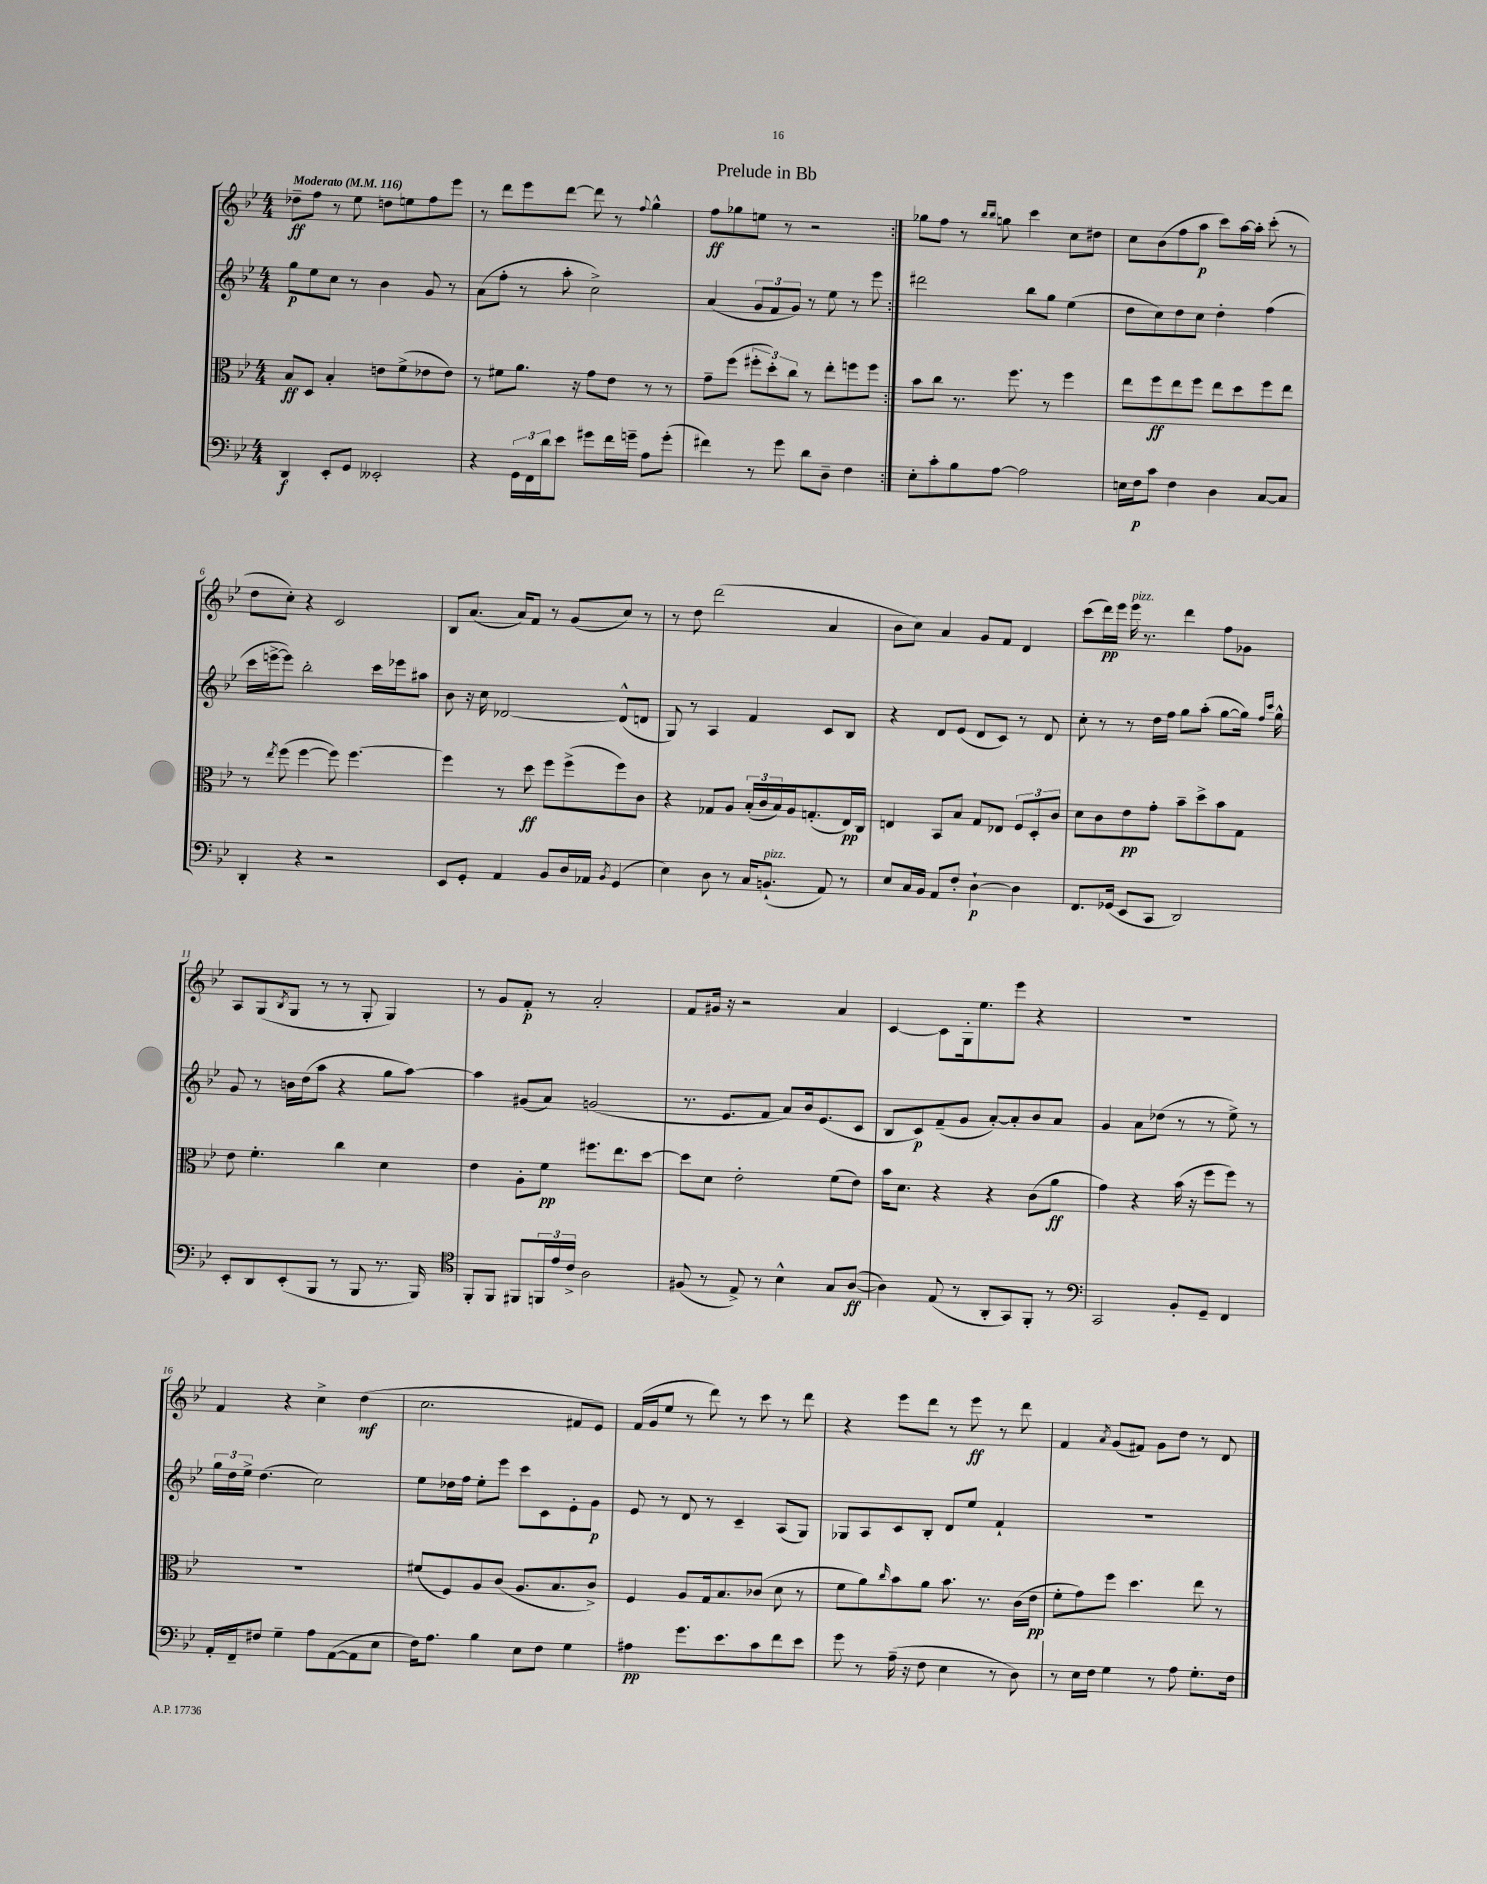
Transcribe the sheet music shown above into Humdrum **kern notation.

**kern	**kern	**kern	**kern
*staff4	*staff3	*staff2	*staff1
*clefF4	*clefC3	*clefG2	*clefG2
*k[b-e-]	*k[b-e-]	*k[b-e-]	*k[b-e-]
*M4/4	*M4/4	*M4/4	*M4/4
*MM116	*MM116	*MM116	*MM116
4DD/	8B-/L	8gg\L	8dd-~\L
.	8D/J	8ee-\	8ff\J
8EE-'/L	4B-'/	8cc\J	8r
8GG/J	.	8r	8ee-\
2EE--'/	8e\L	4b-\	8dd\L
.	(8f^\	.	8ee\
.	8e-\	8g/	8ff\
.	8e-\J)	8r	8eee-\J
=	=	=	=
4r	8r	(8a\L	8r
.	8f#\L	8ff'\J	8ddd\L
24GG\LL	8.a\J	8r	8eee-\
24FF\	.	.	.
24d\J	.	.	.
8e-\J	.	8aa'\	[8ddd\J
.	16r	.	.
8g#\L	8g\L	2cc^\)	8ddd\]
16f\L	8e-\J	.	8r
16g~\JJ	.	.	.
.	.	.	8qqff/
8A\L	8r	.	4gg^^\
(8g'\J	8r	.	.
=	=	=	=
4f#\)	8g~\L	(4a/	8ff\L
.	(8ff\J	.	8gg-\
8r	12ff#'\L	12g/L	8ee\J
.	12dd'\)	12f/	.
8g\	.	.	8r
.	12cc\J	12g/J)	.
8d\L	8r	8r	2r
8D~\J	8ee-'\L	8ee-\	.
4F\	8ff\	8r	.
.	8ff\J	8eee-\	.
=:|!	=:|!	=:|!	=:|!
8E-'\L	8b-\L	2ddd#\	8gg-\L
8c'\	8cc\J	.	8ff\J
8B-\	8.r	.	8r
.	.	.	16qqbb-/LL
.	.	.	16qqbb-/JJ
[8A\J	.	.	8gg\
.	8.ff\	.	.
2A\]	.	8bb-\L	4ccc\
.	8r	8gg\J	.
.	4ff\	(4ee-\	8cc\L
.	.	.	8dd#\J
=	=	=	=
16E\LL	8ee-\L	8dd\L	8cc\L
16F\J	.	.	.
8c\J	8ff\	8cc\)	(8b-\
4F\	8ee-\	8dd\	8ff\
.	8ff\J	8cc\J	8aa\J
4D\	8ee-\L	4dd'\	8ccc\L)
.	8dd\	.	[16aa\L
.	.	.	16aa'\]JJ
[8C/L	8ff\	(4ff\	(8ccc'\
8C/]J	8ee-\J	.	8r
=	=	=	=
4DD'/	8r	16ccc\LL	8dd\L
.	.	[16eee^\J	.
.	8qee-/	.	.
.	(8ff\	8eee\]J)	8cc'\J)
4r	[4ff\	2bb-'\	4r
2r	8ff\])	.	2c/
.	[4.ff\	.	.
.	.	16ccc\LL	.
.	.	16eee-\J	.
.	.	8aa#\J	.
=	=	=	=
8EE-/L	4ff\]	8b-\	8B-/L
8GG'/J	.	16r	(8.a/J
.	.	16cc\	.
4AA/	8r	[2d-/	.
.	.	.	16a/LK)
.	8dd\	.	8f/J
8BB-/L	8ff\L	.	8r
16D/L	(8ff^\	.	(8g/L
16AA-/JJ	.	.	.
8qBB-/	.	.	.
(4GG/	8ff\)	(8d-^^/]L	8cc/J)
.	8c\J	8d/J	8r
=	=	=	=
4E-\)	4r	8G/)	8r
.	.	8r	8dd\
8D\	8G-/L	4A/	(2ddd\
8r	8A/J	.	.
16C/LK	(24B-'/LL	4f/	.
.	24c/	.	.
(8.BB`/J	.	.	.
.	24B-/)	.	.
.	16A/J	.	.
.	(8.G'/	.	.
8AA/)	.	8c/L	4a/
8r	16E-/L)	8B-/J	.
.	16C/JJ	.	.
=	=	=	=
8E-/L	4E/	4r	8b-\L
16C/L	.	.	8cc\J)
16BB-/JJ	.	.	.
8AA/L	8BB-/L	8d/L	4a/
8F'/J	8B-/J	(8e-/J	.
[4D`\	8G/L	8d/L	8g/L
.	8E-/J	8c/J)	8f/J
4D\]	12F/L	8r	4d/
.	12D'/	.	.
.	.	8d/	.
.	12c/J	.	.
=	=	=	=
8.FF/L	8d\L	8cc'\	(8ccc\L
.	8c\	8r	16ddd\L)
(16GG-/Jk	.	.	16eee-\JJ
8EE-/L	8e-\	8r	16eee-\
.	.	.	8.r
8CC/J	8g'\J	16dd\LL	.
.	.	16ff\JJ	.
2DD/)	8b-~\L	8gg\L	4ddd\
.	8dd^\	(8aa'\J	.
.	8b-\	[8gg\L	8ff\L
.	8G\J	16gg\]Jk)	8g-\J
.	.	16qqff/LL	.
.	.	16qqccc/JJ	.
.	.	16gg^^\	.
=	=	=	=
8EE-'/L	8e-\	8g/	8A/L
8DD/	4.f'\	8r	(8G/
.	.	.	8qB-/
(8EE-'/	.	16b\LL	8G/J
.	.	(16dd\J	.
8BBB-/J	.	8aa\J	8r
8r	4cc\	4r	8r
8BBB-/	.	.	8G'/
8.r	4d\	8gg\L	4G/)
.	.	[8aa\J)	.
16BBB-/)	.	.	.
=	=	=	=
*clefC4	*	*	*
8FF'/L	4e-\	4aa\]	8r
8FF/J	.	.	8g/L
8FF#/L	8A'\L	(8g#/L	8f'/J
24FF/L	8f\J	8a/J)	8r
24e-/	.	.	.
24c^/JJ	.	.	.
2A\	8.ff#\L	(2g/	2a'/
.	8.ee-\	.	.
.	[8dd\J	.	.
=	=	=	=
(8F#/	8dd\]L	8.r	8f/L
8r	8d\J	.	16g#/Jk
.	.	8.e-/L	16r
8E-^/)	2e-'\	.	2r
8r	.	8f/J	.
4B-^^\	.	8a/L)	.
.	.	16b-/k	.
.	.	(8.e-/	.
8G/L	(8f\L	.	4a/
([8A/J	8e-\J)	8c/J	.
=	=	=	=
4A\])	16b-\LK	8B-/L	[4c/
.	8.d\J	.	.
.	.	8c/)	.
(8E-/	4r	(8f~/	8c\]L
8r	.	8g/J	16G'\k
.	.	.	8.ee-\
8AA'/L	4r	[8a'/L)	.
8GG/)	.	8a'/]	8eee-\J
8FF'/J	(8c\L	8b-/	4r
8r	8a\J	8a/J	.
=	=	=	=
*clefF4	*	*	*
2CC/	4g\)	4g/	1r
.	4r	8a\L	.
.	.	(8dd-\J	.
8BB-'/L	(16b-\	8r	.
.	16r	.	.
8GG~/J	8ff\L	8r	.
4FF/	8ff\J)	8ee-^\)	.
.	8r	8r	.
=	=	=	=
16AA'/LL	1r	24gg\LL	4f/
.	.	24dd\	.
16FF~/J	.	.	.
.	.	24ee-^\JJ	.
8F#/J	.	(4.dd\	.
4G~\	.	.	4r
8A\L	.	2cc\)	4cc^\
([8AA\	.	.	.
8AA\]	.	.	(4dd\
8E-\J	.	.	.
=	=	=	=
16F\LK)	(8f#/L	8ee-\L	2.cc\
8.A\J	.	.	.
.	8F/)	16dd-\L	.
.	.	16ff\JJ	.
4B-\	8A/	8ee-'\L	.
.	(8c/J	8eee-\J	.
8E-\L	8.A/L	8ccc\L	.
8F\J	.	8c\	.
.	8.B-/	.	.
4G\	.	8e-'\	8f#/L
.	8c^/J)	8g\J	8e-/J)
=	=	=	=
4A#\	4F/	8e-/	(16f/LL
.	.	.	16g/J
.	.	8r	8ee-/J
8.g\L	8A/L	8d/	8r
.	16G/k	8r	8ddd\)
8.e-\	8.B-/	.	.
.	.	4c~/	8r
8c\	(8c-/J	.	8ccc\
8f\	8d\	(8A/L	8r
8e-\J	8r	8G/J)	8ddd\
=	=	=	=
8g\	8f\L	8G-/L	4r
8r	8a\)	8A/	.
.	16qqcc/	.	.
(16A~\	8b-\	8c/	8eee-\L
16r	.	.	.
8F\	8a\J	8B-'/J	8ddd\J
4E-\	8.b-\	8d/L	8r
.	.	8ee-/J	8eee-\
.	8.r	.	.
8r	.	4f`/	8r
8D\)	(16c\LL	.	8ddd\
.	16e-\JJ	.	.
=	=	=	=
8r	8f'\L	1r	4f/
16E-\LL	8g\)	.	.
16F\JJ	.	.	.
.	.	.	8qa/
4G\	8ff\J	.	(8g/L
.	4.dd\	.	8f#/J)
8r	.	.	8g\L
8A\	.	.	8dd\J
8.G'\L	8ee-\	.	8r
.	8r	.	8d/
16F\Jk	.	.	.
==	==	==	==
*-	*-	*-	*-
